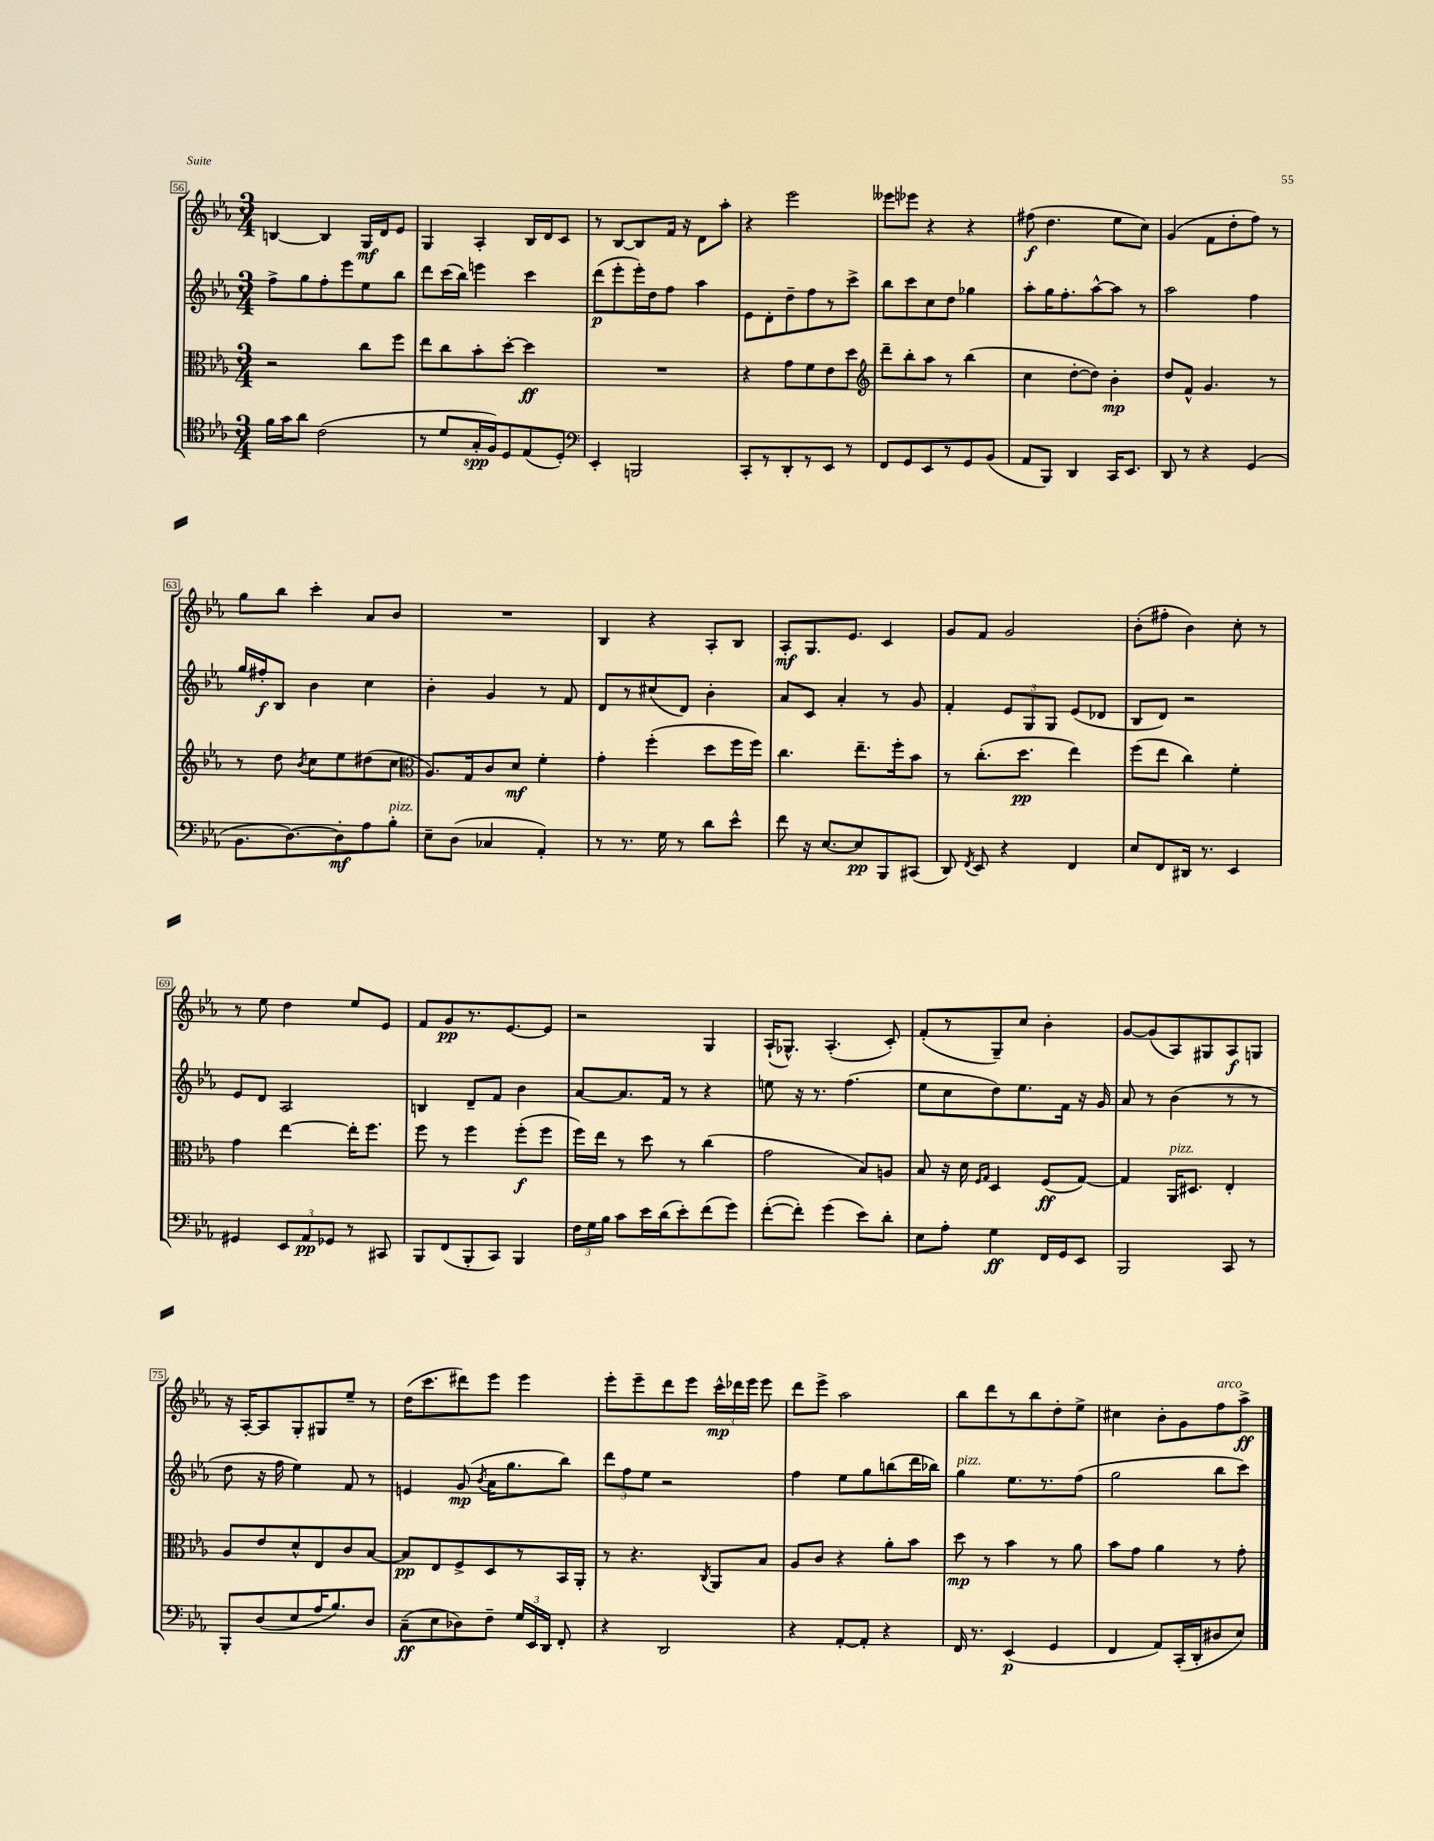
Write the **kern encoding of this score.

**kern	**kern	**kern	**kern
*staff4	*staff3	*staff2	*staff1
*clefC4	*clefC3	*clefG2	*clefG2
*k[b-e-a-]	*k[b-e-a-]	*k[b-e-a-]	*k[b-e-a-]
*M3/4	*M3/4	*M3/4	*M3/4
16f	2r	8ff^	[4B
16g	.	.	.
8a-	.	8gg	.
(2c	.	8ff'	4B]
.	.	8eee-	.
.	8cc	8ee-	16G
.	.	.	16d
.	8ff	8bb-	8e-
=	=	=	=
8r	8ee-	8ddd	4G
8d	8cc	(16ccc	.
.	.	16bb-)	.
16G'	8b-'	4eee	4A-'
16F)	.	.	.
8D	[8dd'	.	.
(8E-	4dd]	4ccc	16B-
.	.	.	16d
8D')	.	.	8c
=	=	=	=
*clefF4	*	*	*
4EE-'	2.r	(8ddd	8r
.	.	8eee-'	[8B-
2BBB	.	16eee-')	8B-]
.	.	16dd	.
.	.	8ff	16f
.	.	.	16r
.	.	4aa-	8d
.	.	.	8aa-'
=	=	=	=
8CC'	4r	8e-	4r
8r	.	8d'	.
8DD'	8g	8dd~	2eee-
8r	8f	8ff	.
8EE-	8e-	8r	.
8r	8dd	8ccc^	.
=	=	=	=
*	*clefG2	*	*
8FF	8ddd~	8bb-	8eee--
8GG	8bb-'	8ccc	8eee-
8EE-	8aa-	8cc	4r
8r	8r	8dd	.
8GG	(4bb-	4gg-	4r
(8BB-	.	.	.
=	=	=	=
8AA-	4cc	8aa-'	(8ff#
8BBB-)	.	16gg	4.dd
.	.	8.ff'	.
4DD	[8dd'	.	.
.	8dd])	[8aa-^^	.
16CC	4b-'	8aa-]	8ee-
8.EE-	.	.	.
.	.	8r	8cc)
=	=	=	=
8DD	8dd	2aa-	(4g
8r	8f^^	.	.
4r	4.g	.	8f
.	.	.	8dd'
(4GG	.	4ff	8ff)
.	8r	.	8r
=	=	=	=
8.BB-	8r	16gg	8gg
.	.	16ff#'	.
.	8dd	8B-	8bb-
[8.D)	.	.	.
.	8qb-	.	.
.	8cc	4b-	4ccc'
8D']	8ee-	.	.
8A-	(8dd#	4cc	8a-
8B-'	8cc	.	8b-
=	=	=	=
*	*clefC3	*	*
8E-~	8.A-)	4b-'	2.r
(8D	.	.	.
.	16G	.	.
4C-	8c	4g	.
.	8d	.	.
4AA-')	4f'	8r	.
.	.	8f	.
=	=	=	=
8r	4g'	8d	4B-
8.r	.	8r	.
.	(4ff'	(8cc#	4r
16G	.	.	.
8r	.	8d)	.
8d	8dd	4b-'	8A-'
8e-^^	16ff	.	8B-
.	16ff)	.	.
=	=	=	=
8f	4.cc	8a-	8A-'
16r	.	8c	8.G
[8.E-	.	.	.
.	.	4a-'	.
.	.	.	8.e-
8E-]	8.ee-~	.	.
8BBB-	.	8r	4c
.	16ff'	.	.
(8CC#	8b-	8g	.
=	=	=	=
8DD)	8r	4f'	8g
8qFF	.	.	.
8EE-	(8.cc'	.	8f
4r	.	12e-	2g
.	8.dd	.	.
.	.	12G	.
.	.	12G	.
4FF	4ee-)	(8e-	.
.	.	8d-	.
=	=	=	=
8E-	(8ff	8B-	(8b-'
8FF	8ee-	8d)	8ff#'
16DD#	4cc)	2r	4b-)
8.r	.	.	.
4EE-	4f'	.	8cc'
.	.	.	8r
=	=	=	=
4GG#	4g	8e-	8r
.	.	8d	8ee-
12EE-	[4ee-	2A-	4dd
12AA-	.	.	.
12GG-	.	.	.
8r	16ee-']	.	8ee-
.	8.ff	.	.
8CC#	.	.	8e-
=	=	=	=
8BBB-	8ff	4B	8f
(8FF	8r	.	8g
8BBB-'	4ff	8d~	8.r
8CC)	.	8f	.
.	.	.	[8.e-
4BBB-	(8ff'	4b-	.
.	8ff	.	8e-]
=	=	=	=
24F	16ff)	[8a-	2r
24G	.	.	.
.	16ee-	.	.
24B-	.	.	.
8c	8r	8.a-]	.
16e-	8dd	.	.
(16d	.	16f	.
8e-')	8r	8r	.
(8f	(4cc	4r	4G
8g)	.	.	.
=	=	=	=
([8f'	2g	8ee	(16A-`
.	.	.	8.G-^^)
8f'])	.	16r	.
.	.	8.r	.
(4g	.	.	(4.A-'
.	.	(4.ff	.
8e-)	8B-)	.	.
8d'	8A	.	8c')
=	=	=	=
8E-	8B-	8ee-	(8f'
8A-'	16r	8cc	8r
.	16d	.	.
.	16qqF	.	.
.	16qqG	.	.
4G	4D	8dd)	8G~)
.	.	8.ee-	8cc
16FF	(8F	.	4b-'
16GG	.	16f	.
8EE-	[8G)	16r	.
.	.	16g	.
=	=	=	=
2BBB-	4G]	8a-	[8g
.	.	8r	(8g]
.	16AA-	(4b-	8A-)
.	8.D#	.	.
.	.	.	8G#
8CC	4E-'	8r	8A-
8r	.	8r	8G
=	=	=	=
8BBB-'	8A-	8dd	16r
.	.	.	[16A-'
(8D	8e-	16r	8A-]
.	.	16ff	.
8E-	8d^^	4ee-)	8G'
16A-	8E-	.	8G#
8.B-)	.	.	.
.	8c	8f	8ee-~
8D	[8B-	8r	8r
=	=	=	=
(8C~	8B-]	4e	(16dd
.	.	.	8.ccc
8E-	8E-	.	.
8D-)	8F^	(8g	8ddd#)
.	.	8qb-	.
8F~	8D	16a-	8eee-
.	.	8.gg	.
24G	8r	.	4eee-
24EE-	.	.	.
24DD	.	.	.
8FF'	16BB-	8bb-)	.
.	16AA-'	.	.
=	=	=	=
4r	8r	12ddd	8eee-'
.	.	12ff	.
.	4.r	.	8eee-~
.	.	12ee-	.
2DD	.	2r	8ddd
.	.	.	8eee-
.	8qC	.	.
.	8AA-	.	24ccc^^
.	.	.	24ddd-
.	.	.	24eee-
.	8B-	.	8eee-
=	=	=	=
4r	8A-	4ff	8ddd
.	8c	.	8eee-^
[8AA-'	4r	8ee-	2aa-
8AA-']	.	8gg	.
4r	8a-'	(8bb	.
.	8b-	16ddd	.
.	.	16bb-)	.
=	=	=	=
16FF	8dd	4gg	8bb-
8.r	.	.	.
.	8r	.	8ddd
(4EE-	4b-	8.ee-	8r
.	.	.	8bb-
.	.	8.r	.
4GG	8r	.	8dd'
.	8a-	(8ff	8ee-^
=	=	=	=
4FF	8b-	2gg	4cc#
.	8g	.	.
8AA-)	4a-	.	8b-'
(16CC'	.	.	8g
16DD'	.	.	.
8D#	8r	8bb-	8ff
8E-)	8g'	8ccc)	8aa-^
==	==	==	==
*-	*-	*-	*-
